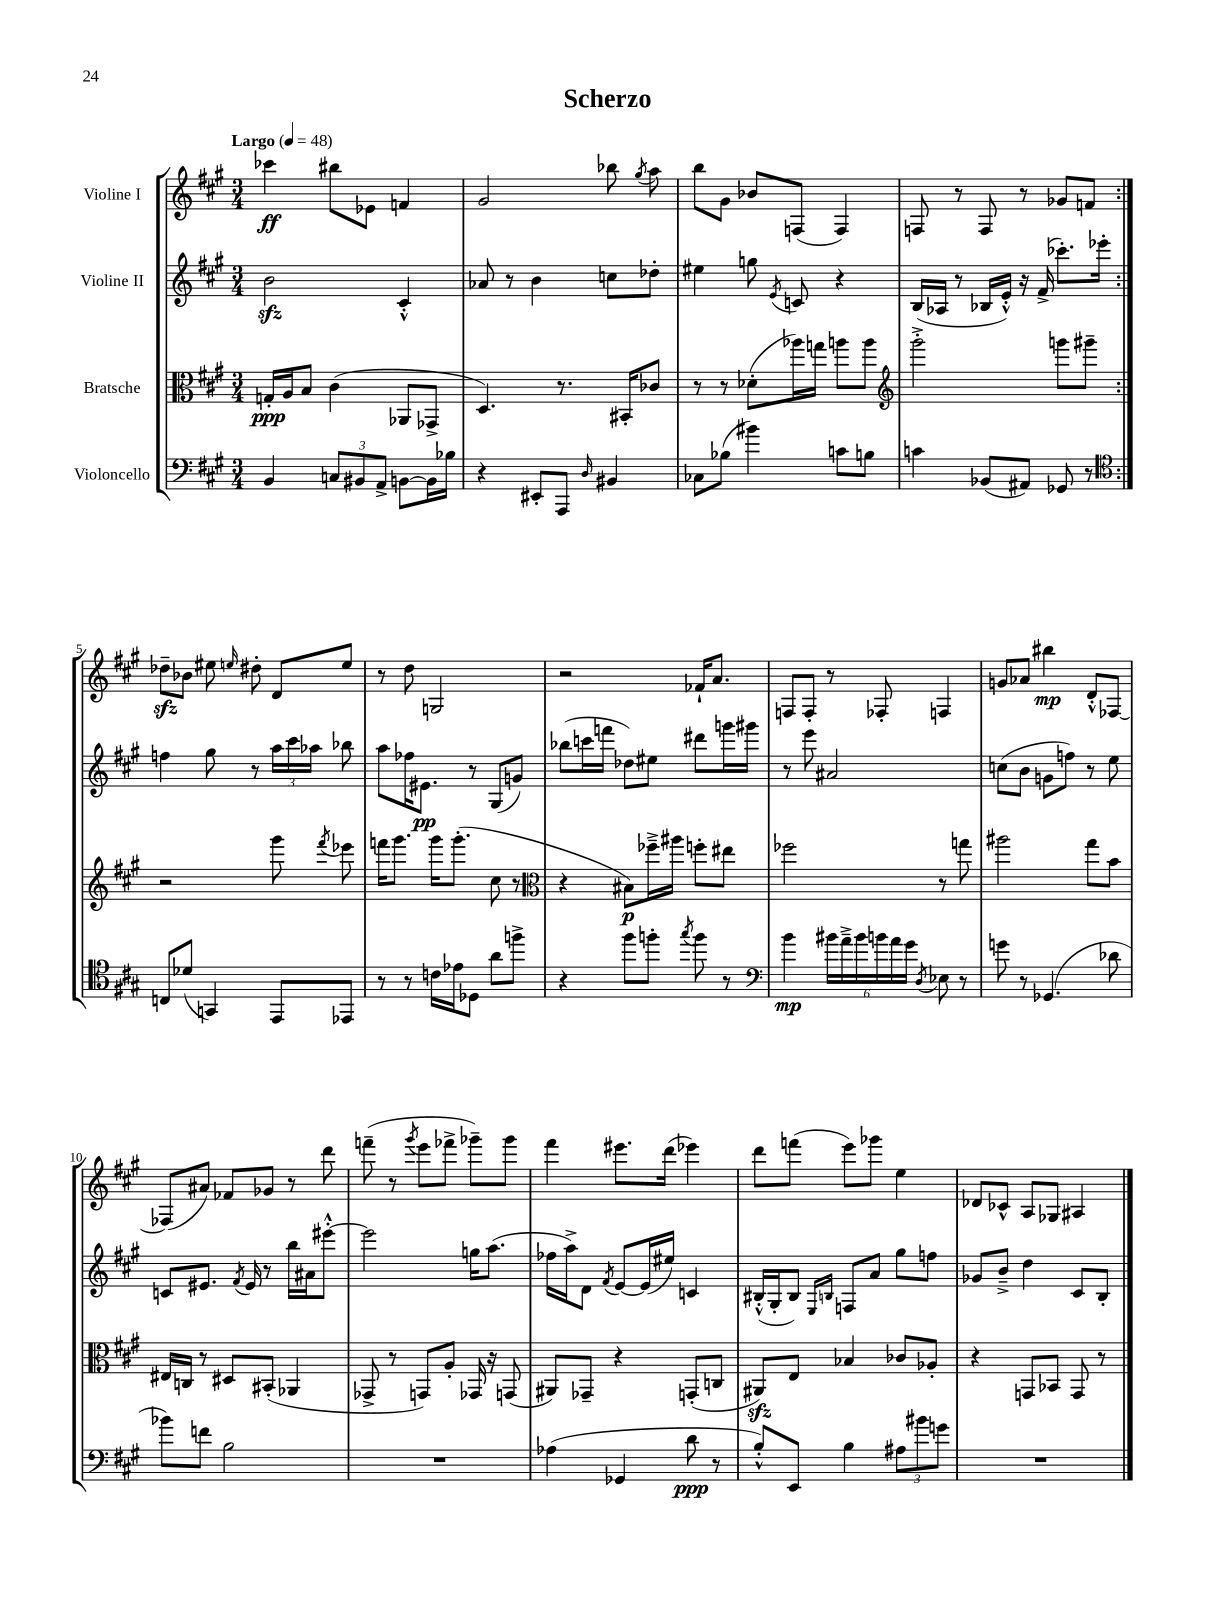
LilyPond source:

\header { title = "Scherzo" }
<<
\new StaffGroup <<
\new Staff = "s0" \with { instrumentName = "Violine I" } {
    \clef treble \key a \major \numericTimeSignature \time 3/4 \tempo "Largo" 4 = 48
    \autoBeamOff \repeat volta 2 { ces'''4\ff bis''8[ ees'8] f'4 |
    gis'2 bes''8 \acciaccatura { gis''8 } a''8 |
    b''8[ gis'8] bes'8[ f8]( f4) |
    f8 r8 f8 r8 ges'8[ f'8] | }
    des''8[--\sfz bes'8] eis''8 \grace { e''16 } dis''8-. d'8[ e''8] |
    r8 d''8 g2 |
    r2 fes'16[-! a'8.] |
    f8[ f8]-. r8 fes8-. f4 |
    g'8[ aes'8] bis''4\mp d'8[-.-^ fes8]~ |
    fes8[( ais'8]) fes'8[ ges'8] r8 d'''8 |
    f'''8--( r8 \acciaccatura { gis'''8 } e'''8[ fes'''8]-> ges'''8[--) ges'''8] |
    fis'''4 eis'''8.[ d'''16]( ees'''4) |
    d'''8[ f'''8]( e'''8[) ges'''8] e''4 |
    des'8[ ces'8]-^ a8[ ges8] ais4 \bar "|." |
}
\new Staff = "s1" \with { instrumentName = "Violine II" } {
    \clef treble \key a \major \numericTimeSignature \time 3/4
    \autoBeamOff \repeat volta 2 { b'2\sfz cis'4-.-^ |
    aes'8 r8 b'4 c''8[ des''8]-. |
    eis''4 g''8 \acciaccatura { e'8 } c'8 r4 |
    b16[( aes16] r8 bes16[ e'16]-.-^) r16 fis'16->( ces'''8.[-.) ees'''16]-. | }
    f''4 gis''8 r8 \tuplet 3/2 { a''16[ cis'''16 aes''16] } bes''8 |
    a''8[ fes''16 eis'8.]\pp r8 gis8[( g'8]) |
    bes''8[( c'''16 f'''16] des''8[) eis''8] dis'''8[ g'''16 gis'''16] |
    r8 e'''8 ais'2 |
    c''8[( b'8] g'8[ f''8]) r8 e''8 |
    c'8[ eis'8.] \acciaccatura { fis'8 } eis'16 r8 b''16[ ais'16 eis'''8]~-.-^ |
    eis'''2 g''16[ a''8.]( |
    fes''16[ a''16->) d'8] \acciaccatura { fis'8 } e'8[~ e'16( eis''16]) c'4 |
    bis16[-.-^( gis16-. bis8]) \grace { e16[ b16] } f8[ a'8] gis''8[ f''8] |
    ges'8[ b'8]---> d''4 cis'8[ b8]-. \bar "|." |
}
\new Staff = "s2" \with { instrumentName = "Bratsche" } {
    \clef alto \key a \major \numericTimeSignature \time 3/4
    \autoBeamOff \repeat volta 2 { g16[-.\ppp a16 b8] cis'4( aes,8[ ges,8]-> |
    d4.) r8. bis,16[-. ces'8] |
    r8 r8 des'8[-.( aes''16) g''16] a''8[ a''8] |
    \clef treble gis'''2-.-> g'''8[ gis'''8]-- | }
    r2 gis'''8 \acciaccatura { fis'''8 } ees'''8 |
    f'''16[ gis'''8.] gis'''16[ gis'''8.]-.( cis''8 r8 |
    \clef alto r4 bis8[\p) fes''16---> ais''16] f''8[-. eis''8] |
    fes''2 r8 g''8 |
    ais''2 gis''8[ b'8] |
    eis16[ c16] r8 dis8[ bis,8]-.( aes,4 |
    ges,8-> r8 g,8[) a8]-. ges,16 r16 g,8( |
    ais,8[) ges,8]-- r4 g,8[-.( c8] |
    ais,8[\sfz) e8] bes4 ces'8[ aes8]-. |
    r4 g,8[ bes,8] g,8 r8 \bar "|." |
}
\new Staff = "s3" \with { instrumentName = "Violoncello" } {
    \clef bass \key a \major \numericTimeSignature \time 3/4
    \autoBeamOff \repeat volta 2 { b,4 \tuplet 3/2 { c8[ bis,8 a,8]-> } b,8[~ b,16 bes16] |
    r4 eis,8[-. a,,8] \grace { d16 } bis,4 |
    ces8[ bes8]( bis'4) c'8[ b8] |
    c'4 bes,8[( ais,8]) ges,8 r8 | }
    \clef tenor c8[ des'8]( g,4) e,8[ ees,8] |
    r8 r8 c'16[ ees'16 des8] a'8[ f''8]-> |
    r4 fis''8[ f''8]-. \acciaccatura { gis''8 } f''8 r8 |
    \clef bass b'4\mp \tuplet 6/4 { bis'16[ a'16---> bis'16 b'16 a'16 gis'16] } \acciaccatura { d8 } ees8 r8 |
    g'8 r8 ges,4.( des'8 |
    bes'8[) f'8] b2 |
    R2. |
    aes4( ges,4 d'8\ppp r8 |
    b8[-.-^) e,8] b4 \tuplet 3/2 { ais8[ bis'8 g'8] } |
    R2. \bar "|." |
}
>>
>>
